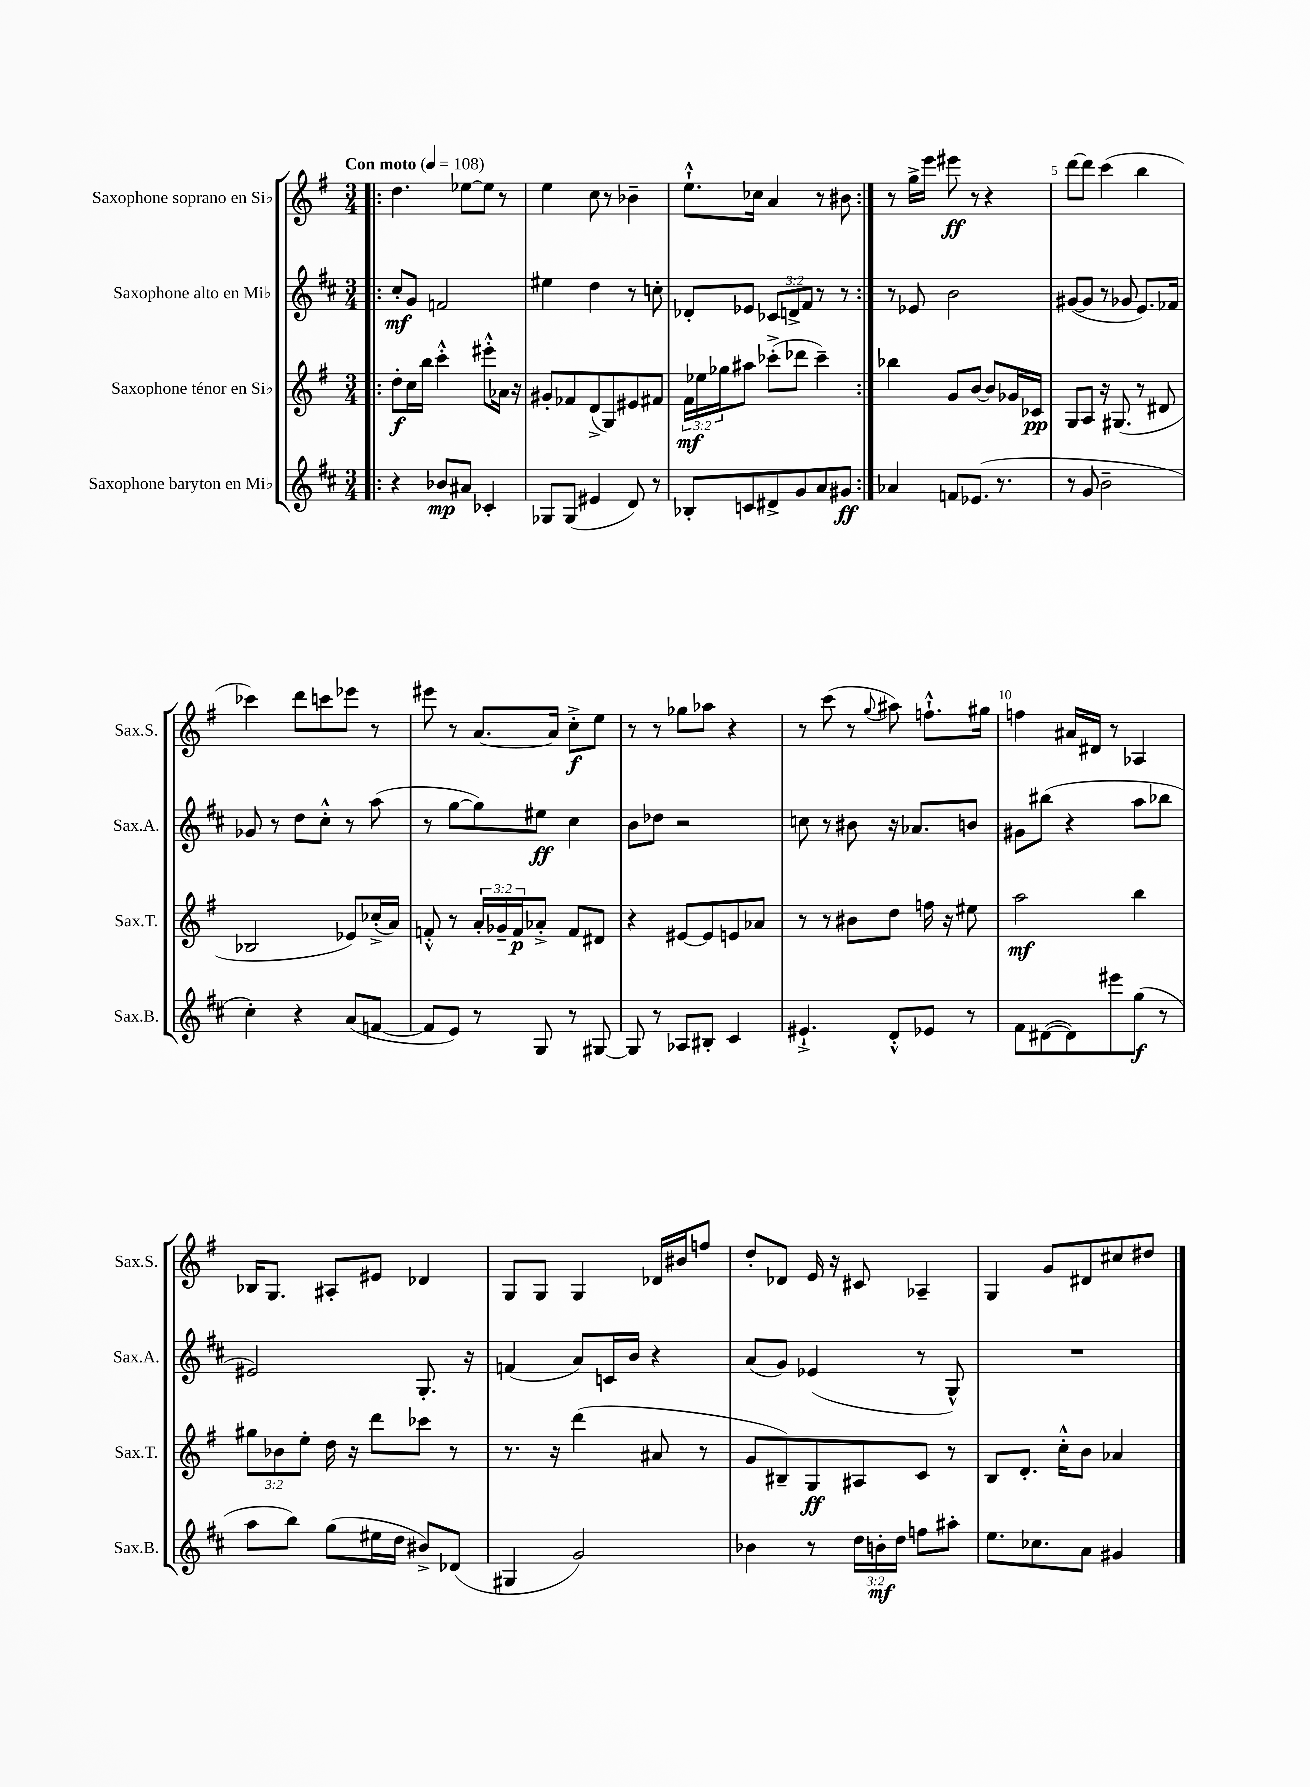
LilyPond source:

<<
\new StaffGroup <<
\new Staff = "s0" \with { instrumentName = "Saxophone soprano en Sib" shortInstrumentName = "Sax.S." } {
    \clef treble \key g \major \numericTimeSignature \time 3/4 \tempo "Con moto" 4 = 108
    \repeat volta 2 { \bar ".|:" d''4. ees''8~ ees''8 r8 |
    e''4 c''8 r8 bes'4-- |
    e''8.-!-^ ces''16 a'4 r8 bis'8 | }
    r8 g''16-> e'''16 eis'''8\ff r8 r4 |
    d'''8~ d'''8 c'''4( b''4 |
    ces'''4) d'''8 c'''8 ees'''8 r8 |
    eis'''8 r8 a'8.~ a'16 c''8-.->\f e''8 |
    r8 r8 ges''8 aes''8 r4 |
    r8 c'''8( r8 \appoggiatura { g''8 } ais''8) f''8.-!-^ gis''16 |
    f''4 ais'16 dis'16 r8 aes4 |
    bes16 g8. ais8-. eis'8 des'4 |
    g8 g8 g4 des'16 bis'16 f''8 |
    d''8-. des'8 e'16 r16 cis'8 aes4-- |
    g4 g'8 dis'8 cis''8 dis''8 \bar "|." |
}
\new Staff = "s1" \with { instrumentName = "Saxophone alto en Mib" shortInstrumentName = "Sax.A." } {
    \clef treble \key d \major \numericTimeSignature \time 3/4 \override Staff.TupletNumber.text = #tuplet-number::calc-fraction-text
    \repeat volta 2 { \bar ".|:" cis''8-.\mf g'8 f'2 |
    eis''4 d''4 r8 c''8-. |
    des'8-. ees'8 \tuplet 3/2 { ces'8 d'8-> fis'8 } r8 r8 | }
    r8 ees'8 b'2 |
    gis'8~( gis'8 r8 ges'8 e'8.) fes'16 |
    ges'8 r8 d''8 cis''8-.-^ r8 a''8( |
    r8 g''8~ g''8) eis''8\ff cis''4 |
    b'8 des''8 r2 |
    c''8 r8 bis'8 r16 aes'8. b'8 |
    gis'8 bis''8( r4 a''8 bes''8 |
    eis'2) g8.-. r16 |
    f'4( a'8) c'16 b'16 r4 |
    a'8( g'8) ees'4( r8 g8-^) |
    R2. \bar "|." |
}
\new Staff = "s2" \with { instrumentName = "Saxophone ténor en Sib" shortInstrumentName = "Sax.T." } {
    \clef treble \key g \major \numericTimeSignature \time 3/4 \override Staff.TupletNumber.text = #tuplet-number::calc-fraction-text
    \repeat volta 2 { \bar ".|:" d''8-.\f c''16 b''16 c'''4-.-^ eis'''8-.-^ aes'16 r16 |
    gis'8-. fes'8 d'8->( g8) eis'8 fis'8 |
    \tuplet 3/2 { fis'16\mf ees''16 ges''16 } ais''8 ces'''8-.->( des'''8 ces'''4--) | }
    bes''4 g'8 b'8~ b'8 ges'16 ces'16\pp |
    g8 a8 r16 gis8.( r8 dis'8 |
    bes2 ees'8) ces''16-.->( a'16) |
    f'8-.-^ r8 \tuplet 3/2 { a'16-. ges'16-- f'16\p } aes'8-.-> f'8 dis'8 |
    r4 eis'8~ eis'8 e'8 aes'8 |
    r8 r8 bis'8 d''8 f''16 r16 eis''8 |
    a''2\mf b''4 |
    \tuplet 3/2 { gis''8 bes'8 e''8-. } d''16 r16 d'''8 ces'''8 r8 |
    r8. r16 d'''4( ais'8 r8 |
    g'8 bis8--) g8\ff ais8 c'8 r8 |
    b8 d'8.-. c''16-.-^ b'8 aes'4 \bar "|." |
}
\new Staff = "s3" \with { instrumentName = "Saxophone baryton en Mib" shortInstrumentName = "Sax.B." } {
    \clef treble \key d \major \numericTimeSignature \time 3/4 \override Staff.TupletNumber.text = #tuplet-number::calc-fraction-text
    \repeat volta 2 { \bar ".|:" r4 bes'8\mp ais'8 ces'4-. |
    ges8 ges8( eis'4 d'8) r8 |
    bes8-. c'8 dis'8-> g'8 a'8 gis'8\ff | }
    aes'4 f'8 ees'8.( r8. |
    r8 g'8 b'2-- |
    cis''4-.) r4 a'8( f'8~ |
    f'8 e'8) r8 g8 r8 gis8~ |
    gis8 r8 aes8 bis8-. cis'4 |
    eis'4.-!-> d'8-.-^ ees'8 r8 |
    fis'8 dis'8~( dis'8) eis'''8 g''8\f( r8 |
    a''8 b''8) g''8( eis''16 d''16 bis'8->) des'8( |
    gis4 g'2) |
    bes'4 r8 \tuplet 3/2 { d''16 b'16-.\mf d''16 } f''8 ais''8-. |
    e''8. ces''8. a'8 gis'4 \bar "|." |
}
>>
>>
\layout { \context { \Score \override BarNumber.break-visibility = ##(#f #t #t) barNumberVisibility = #(every-nth-bar-number-visible 5) } }
